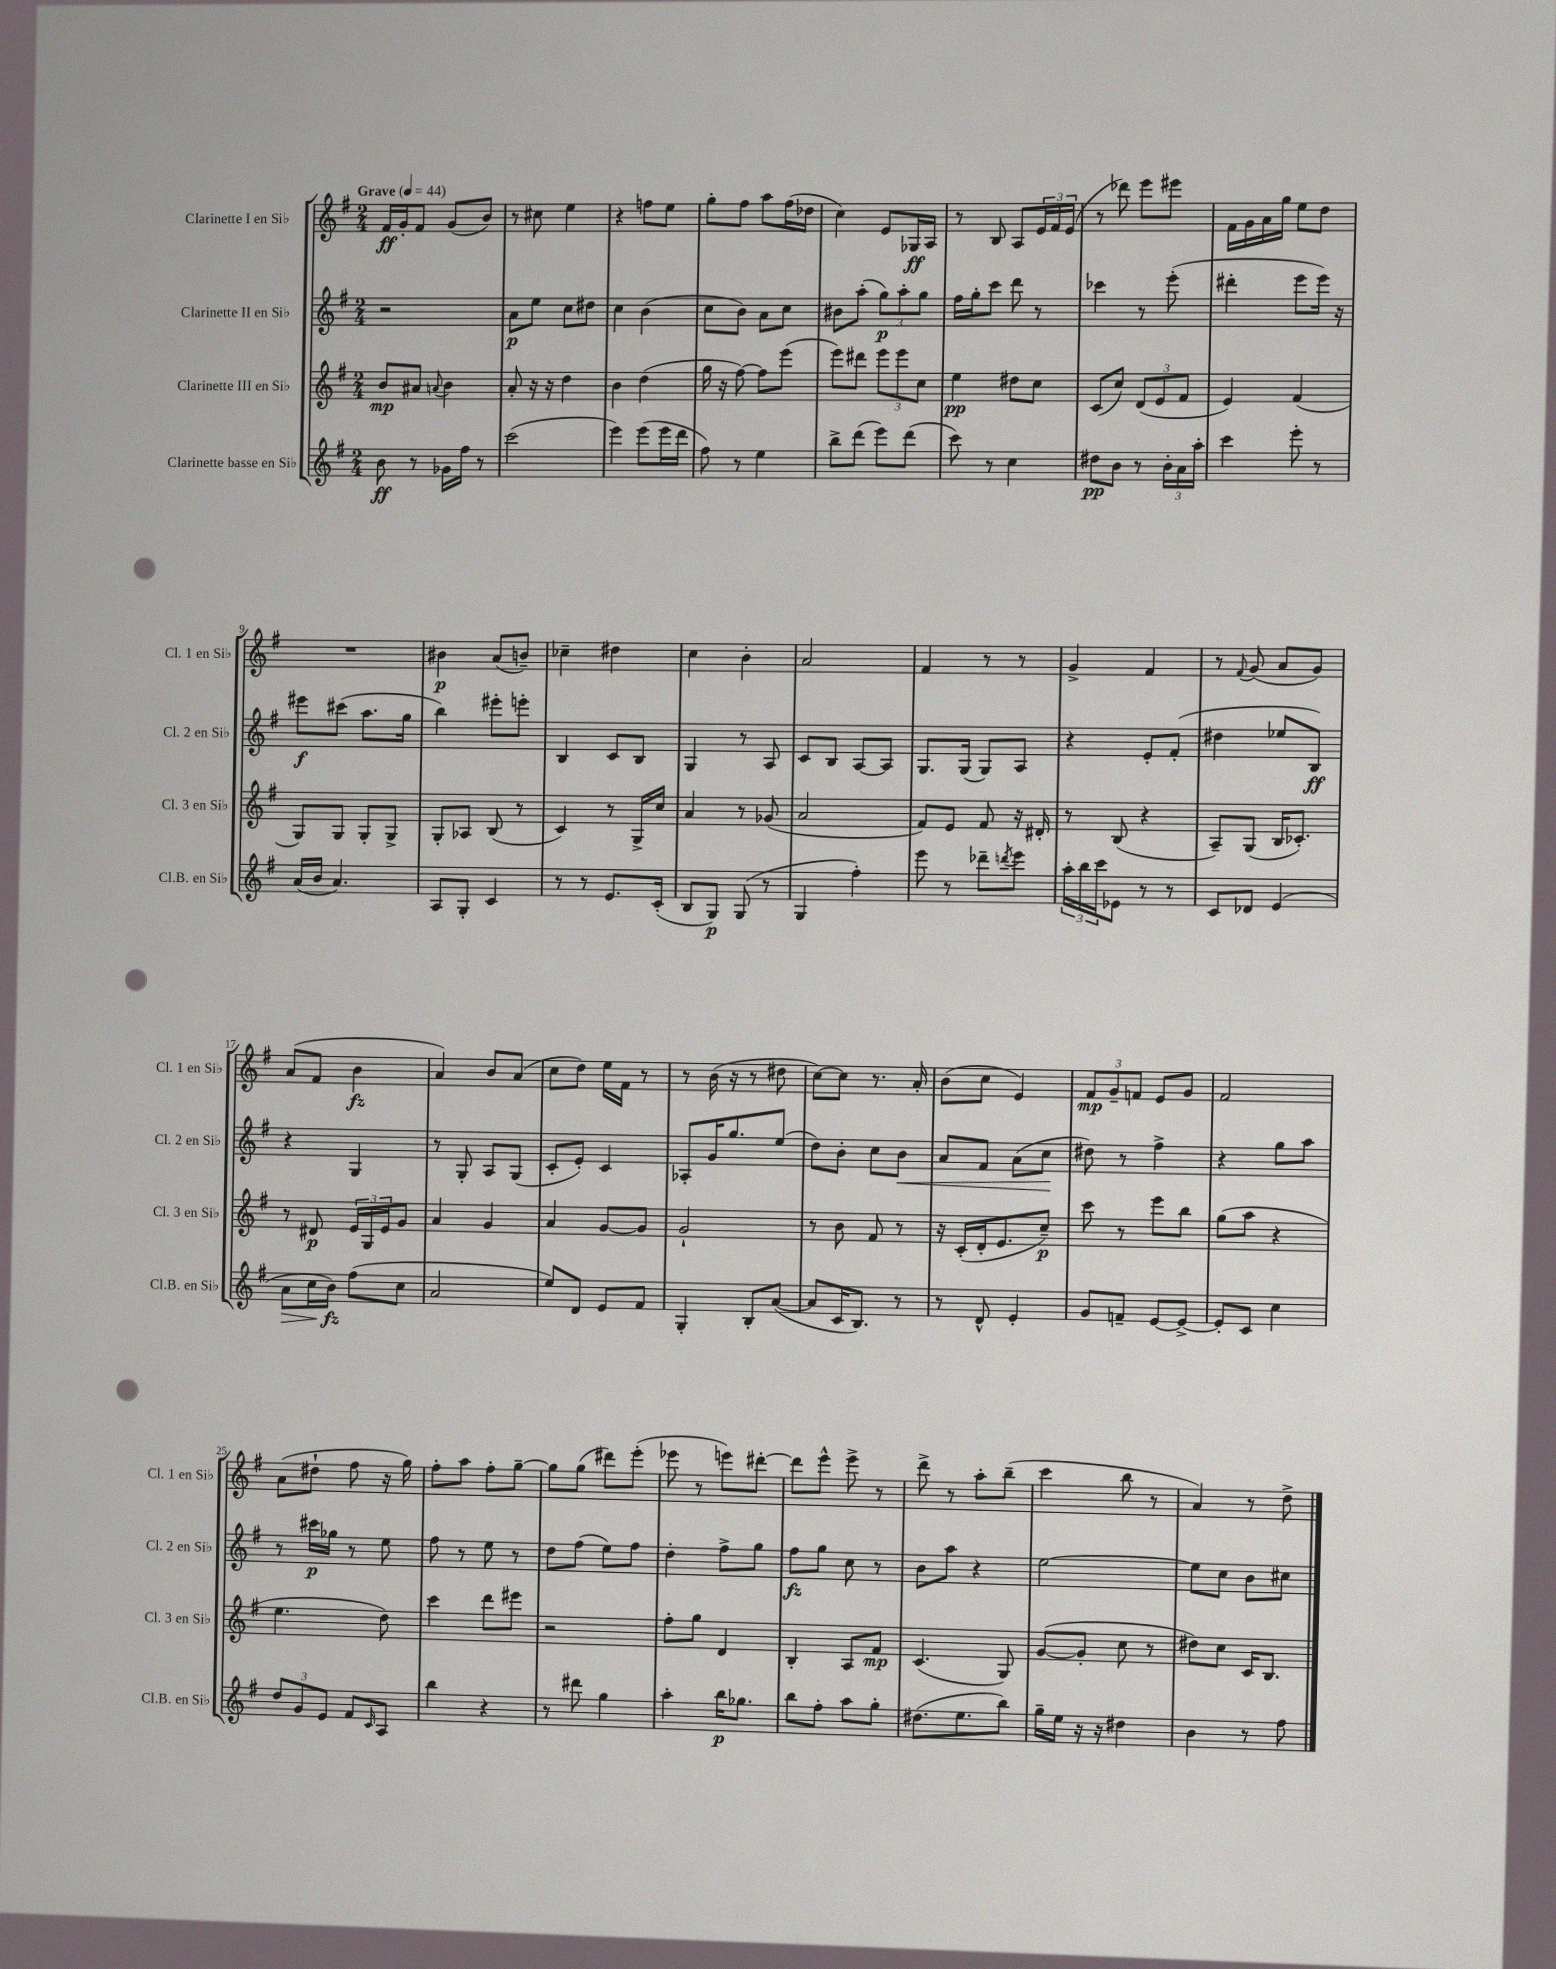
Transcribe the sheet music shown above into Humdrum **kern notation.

**kern	**dynam	**kern	**dynam	**kern	**dynam	**kern	**dynam
*part4	*part4	*part3	*part3	*part2	*part2	*part1	*part1
*staff4	*staff4	*staff3	*staff3	*staff2	*staff2	*staff1	*staff1
*I"Clarinette basse en Si♭	*	*I"Clarinette III en Si♭	*	*I"Clarinette II en Si♭	*	*I"Clarinette I en Si♭	*
*I'Cl.B. en Si♭	*	*I'Cl. 3 en Si♭	*	*I'Cl. 2 en Si♭	*	*I'Cl. 1 en Si♭	*
*clefG2	*	*clefG2	*	*clefG2	*	*clefG2	*
*k[f#]	*	*k[f#]	*	*k[f#]	*	*k[f#]	*
*M2/4	*	*M2/4	*	*M2/4	*	*M2/4	*
*MM44	*	*MM44	*	*MM44	*	*MM44	*
=1	=1	=1	=1	=1	=1	=1	=1
!	!	!	!	!	!	!LO:TX:a:B:t=Grave	!
8b\	ff	8b/L	mp	2r	.	16f#/LL	ff
.	.	.	.	.	.	16g'/J	.
8r	.	8a#X/J	.	.	.	8f#/J	.
.	.	8qqan/	.	.	.	.	.
16g-X\LL	.	4b\	.	.	.	(8g/L	.
16ff#\JJ	.	.	.	.	.	.	.
8r	.	.	.	.	.	8b/J)	.
=2	=2	=2	=2	=2	=2	=2	=2
(2ccc\	.	8a'/	.	8a\L	p	8r	.
.	.	16r	.	8ee\J	.	8cc#X\	.
.	.	16r	.	.	.	.	.
.	.	4dd\	.	8cc\L	.	4ee\	.
.	.	.	.	8dd#X\J	.	.	.
=3	=3	=3	=3	=3	=3	=3	=3
4eee\)	.	4b\	.	4cc\	.	4r	.
(8eee\L	.	(4dd\	.	(4b\	.	8ffn\L	.
16eee\L	.	.	.	.	.	8ee\J	.
16ddd\JJ	.	.	.	.	.	.	.
=4	=4	=4	=4	=4	=4	=4	=4
8ff#\)	.	16gg\	.	8cc\L	.	8gg'\L	.
.	.	16r	.	.	.	.	.
8r	.	[8ff#\)	.	8b\J)	.	8ff#\J	.
4ee\	.	8ff#\L]	.	8a\L	.	8aa\L	.
.	.	(8eee\J	.	8cc\J	.	(16ff#\L	.
.	.	.	.	.	.	16dd-X\JJ	.
=5	=5	=5	=5	=5	=5	=5	=5
8bb^\L	.	8eee\L)	.	8b#X\L	.	4cc\)	.
(8ddd\J	.	8ddd#X\J	.	(8aa'\J	.	.	.
8eee\L)	.	12eee\L	.	12gg\L)	p	8e/L	.
.	.	12eee\	.	12aa'\	.	.	.
(8ddd\J	.	.	.	.	.	16G-X/L	ff
.	.	12cc\J	.	12gg\J	.	.	.
.	.	.	.	.	.	16A/JJ	.
=6	=6	=6	=6	=6	=6	=6	=6
8ccc\)	.	4ee\	pp	16ff#\LL	.	8r	.
.	.	.	.	16gg'\J	.	.	.
8r	.	.	.	8ccc\J	.	8B/	.
4cc\	.	8dd#X\L	.	8ddd\	.	8A/L	.
.	.	8cc\J	.	8r	.	24e/L	.
.	.	.	.	.	.	24f#/	.
.	.	.	.	.	.	(24e/JJ	.
=7	=7	=7	=7	=7	=7	=7	=7
8dd#X\L	pp	(8c/L	.	4ccc-X\	.	8r	.
8b\J	.	8cc/J)	.	.	.	8ddd-X\)	.
8r	.	(12d/L	.	8r	.	8eee\L	.
.	.	12e/	.	.	.	.	.
24b'\LL	.	.	.	(8eee'\	.	8eee#X\J	.
24a\	.	12f#/J	.	.	.	.	.
24aa'\JJ	.	.	.	.	.	.	.
=8	=8	=8	=8	=8	=8	=8	=8
4ccc\	.	4e/)	.	4ddd#X'\	.	16f#\LL	.
.	.	.	.	.	.	16g\	.
.	.	.	.	.	.	16a\	.
.	.	.	.	.	.	16gg\JJ	.
8eee'\	.	(4f#/	.	8eee\L	.	8ee\L	.
8r	.	.	.	16eee\Jk)	.	8dd\J	.
.	.	.	.	16r	.	.	.
!!LO:LB:g=z
=9	=9	=9	=9	=9	=9	=9	=9
(16a/LL	.	8G/L)	.	8eee#X\L	f	2r	.
16b/JJ	.	.	.	.	.	.	.
4.a/)	.	8G/J	.	(8ccc#X\J	.	.	.
.	.	8G'/L	.	8.aa\L	.	.	.
.	.	8G^/J	.	.	.	.	.
.	.	.	.	16gg\Jk	.	.	.
=10	=10	=10	=10	=10	=10	=10	=10
8A/L	.	8G'/L	.	4bb\)	.	4b#X\	p
8G'/J	.	8A-X/J	.	.	.	.	.
4c/	.	(8B/	.	8eee#X'\L	.	(8a/L	.
.	.	8r	.	8eeen'\J	.	8bn~/J)	.
=11	=11	=11	=11	=11	=11	=11	=11
8r	.	4c/)	.	4B/	.	4cc-X~\	.
8r	.	.	.	.	.	.	.
8.e/L	.	8r	.	8c/L	.	4dd#X\	.
.	.	16G^/LL	.	8B/J	.	.	.
(16c'/Jk	.	16cc/JJ	.	.	.	.	.
=12	=12	=12	=12	=12	=12	=12	=12
8B/L	.	4a/	.	4G/	.	4cc\	.
8G/J)	p	.	.	.	.	.	.
(8G/	.	8r	.	8r	.	4b'\	.
8r	.	(8g-X/	.	8A/	.	.	.
=13	=13	=13	=13	=13	=13	=13	=13
4G/	.	2a/	.	8c/L	.	2a/	.
.	.	.	.	8B/J	.	.	.
4ff#'\)	.	.	.	[8A/L	.	.	.
.	.	.	.	8A/J]	.	.	.
=14	=14	=14	=14	=14	=14	=14	=14
8eee\	.	8f#/L)	.	8.G/L	.	4f#/	.
8r	.	8e/J	.	.	.	.	.
.	.	.	.	(16G/Jk	.	.	.
8ddd-X~\L	.	8f#/	.	8G/L)	.	8r	.
8qdddn/	.	.	.	.	.	.	.
8eee\J	.	16r	.	8A/J	.	8r	.
.	.	16d#X'/	.	.	.	.	.
=15	=15	=15	=15	=15	=15	=15	=15
24aa'\LL	.	8r	.	4r	.	4g^/	.
24bb\	.	.	.	.	.	.	.
24ccc\J	.	.	.	.	.	.	.
8e-X\J	.	(8B/	.	.	.	.	.
8r	.	4r	.	8e'/L	.	4f#/	.
8r	.	.	.	(8f#'/J	.	.	.
=16	=16	=16	=16	=16	=16	=16	=16
8c/L	.	8A~/L)	.	4dd#X\	.	8r	.
.	.	.	.	.	.	8qqf#/	.
8d-X/J	.	(8G/J	.	.	.	(8g/	.
(4e/	.	16B/KL	.	8ee-X/L	.	8a/L	.
.	.	8.c-X'/J)	.	.	.	.	.
.	.	.	.	8B/J)	ff	8g/J)	.
!!LO:LB:g=z
=17	=17	=17	=17	=17	=17	=17	=17
!	!LO:HP:b	!	!	!	!	!	!
8a\L	>	8r	.	4r	.	(8a/L	.
16cc\L	.	8d#X/	p	.	.	8f#/J	.
16b\JJ)	fz	.	.	.	.	.	.
(8ff#\L	]	24e/LL	.	4G/	.	4b\	fz
.	.	24G/	.	.	.	.	.
.	.	24e/J	.	.	.	.	.
8cc\J	.	8g/J	.	.	.	.	.
=18	=18	=18	=18	=18	=18	=18	=18
2a/	.	4a/	.	8r	.	4a/)	.
.	.	.	.	8G'/	.	.	.
.	.	4g/	.	8A/L	.	8b/L	.
.	.	.	.	(8G/J	.	(8a/J	.
=19	=19	=19	=19	=19	=19	=19	=19
8ee/L)	.	4a/	.	8c'/L	.	8cc\L	.
8d/J	.	.	.	8e'/J)	.	8dd\J)	.
8e/L	.	[8g/L	.	4c/	.	16ee\LL	.
.	.	.	.	.	.	16f#\JJ	.
8f#/J	.	8g/J]	.	.	.	8r	.
=20	=20	=20	=20	=20	=20	=20	=20
4G'/	.	2g`/	.	8A-X'/L	.	8r	.
.	.	.	.	16g/K	.	(16b\	.
.	.	.	.	8.gg/	.	16r	.
8B'/L	.	.	.	.	.	8r	.
([8a/J	.	.	.	(8ee/J	.	8dd#X\	.
=21	=21	=21	=21	=21	=21	=21	=21
8a/L]	.	8r	.	8dd\L)	.	[8cc\L)	.
16c/K	.	8b\	.	8b'\J	.	8cc\J]	.
8.B/J)	.	.	.	.	.	.	.
.	.	8f#/	.	8cc\L	.	8.r	.
!	!	!	!	!	!LO:HP:b	!	!
8r	.	8r	.	8b\J	<	.	.
.	.	.	.	.	.	16a'/	.
=22	=22	=22	=22	=22	=22	=22	=22
8r	.	16r	.	8a/L	.	(8b\L	.
.	.	(16c'/LL	.	.	.	.	.
8d^^/	.	16d'/J	.	8f#/J	.	8cc\J	.
.	.	8.e/	.	.	.	.	.
4e'/	.	.	.	(8a\L	.	4e/)	.
.	.	8cc~/J)	p	8cc\J	.	.	.
.	.	.	.	.	[	.	.
=23	=23	=23	=23	=23	=23	=23	=23
8g/L	.	8ccc\	.	8dd#X\)	.	12f#/L	mp
.	.	.	.	.	.	12g~/	.
8fn~/J	.	8r	.	8r	.	.	.
.	.	.	.	.	.	12fn/J	.
[8e/L	.	8eee\L	.	4ff#^\	.	8e/L	.
8e^/J_	.	8bb\J	.	.	.	8g/J	.
=24	=24	=24	=24	=24	=24	=24	=24
8e'/L]	.	(8gg\L	.	4r	.	2f#/	.
8c/J	.	8aa\J	.	.	.	.	.
4cc\	.	4r	.	8gg\L	.	.	.
.	.	.	.	8aa\J	.	.	.
!!LO:LB:g=z
=25	=25	=25	=25	=25	=25	=25	=25
12dd/L	.	4.ee\	.	8r	.	(8a\L	.
12g/	.	.	.	.	.	.	.
.	.	.	.	16ccc#X\LL	p	8dd#X`\J	.
12e/J	.	.	.	.	.	.	.
.	.	.	.	16gg-X\JJ	.	.	.
8f#/L	.	.	.	8r	.	8ff#\	.
16qqc/	.	.	.	.	.	.	.
8A/J	.	8dd\)	.	8ee\	.	16r	.
.	.	.	.	.	.	16gg\)	.
=26	=26	=26	=26	=26	=26	=26	=26
4bb\	.	4ccc\	.	8ff#\	.	8ff#'\L	.
.	.	.	.	8r	.	8aa\J	.
4r	.	8ddd\L	.	8ee\	.	8ff#'\L	.
.	.	8eee#X\J	.	8r	.	[8gg~\J	.
=27	=27	=27	=27	=27	=27	=27	=27
8r	.	2r	.	8dd\L	.	8gg\L]	.
8ddd#X\	.	.	.	(8ff#\J	.	(8gg\J	.
4gg\	.	.	.	8ee\L)	.	8ddd#X\L)	.
.	.	.	.	8ff#\J	.	(8eee'\J	.
=28	=28	=28	=28	=28	=28	=28	=28
4aa'\	.	8ff#'\L	.	4dd'\	.	8eee-X\	.
.	.	8gg\J	.	.	.	8r	.
16bb\KL	p	4d/	.	8ff#^\L	.	8eeen\L)	.
8.gg-X\J	.	.	.	.	.	.	.
.	.	.	.	8gg\J	.	[8ddd#X'\J	.
=29	=29	=29	=29	=29	=29	=29	=29
8bb\L	.	4B'/	.	8ff#\L	fz	8ddd#\L]	.
8ff#'\J	.	.	.	8gg\J	.	8eee^^\J	.
8aa\L	.	8A/L	.	8cc\	.	8eee^\	.
8gg'\J	.	8f#/J	mp	8r	.	8r	.
=30	=30	=30	=30	=30	=30	=30	=30
(8.dd#X\L	.	(4.c/	.	8b\L	.	8ddd^\	.
.	.	.	.	8aa\J	.	8r	.
8.ee\	.	.	.	.	.	.	.
.	.	.	.	4r	.	8aa'\L	.
8bb\J)	.	8G/)	.	.	.	(8bb~\J	.
=31	=31	=31	=31	=31	=31	=31	=31
16gg~\LL	.	([8g/L	.	[2ee\	.	4ccc\	.
16ee\JJ	.	.	.	.	.	.	.
16r	.	8g'/J]	.	.	.	.	.
16r	.	.	.	.	.	.	.
4dd#X\	.	8cc\	.	.	.	8bb\	.
.	.	8r	.	.	.	8r	.
=32	=32	=32	=32	=32	=32	=32	=32
4b\	.	8dd#X\L)	.	8ee\L]	.	4a/)	.
.	.	8cc\J	.	8cc\J	.	.	.
8r	.	16c/KL	.	8b\L	.	8r	.
.	.	8.B/J	.	.	.	.	.
8ff#\	.	.	.	8cc#X\J	.	8dd^\	.
==	==	==	==	==	==	==	==
*-	*-	*-	*-	*-	*-	*-	*-
